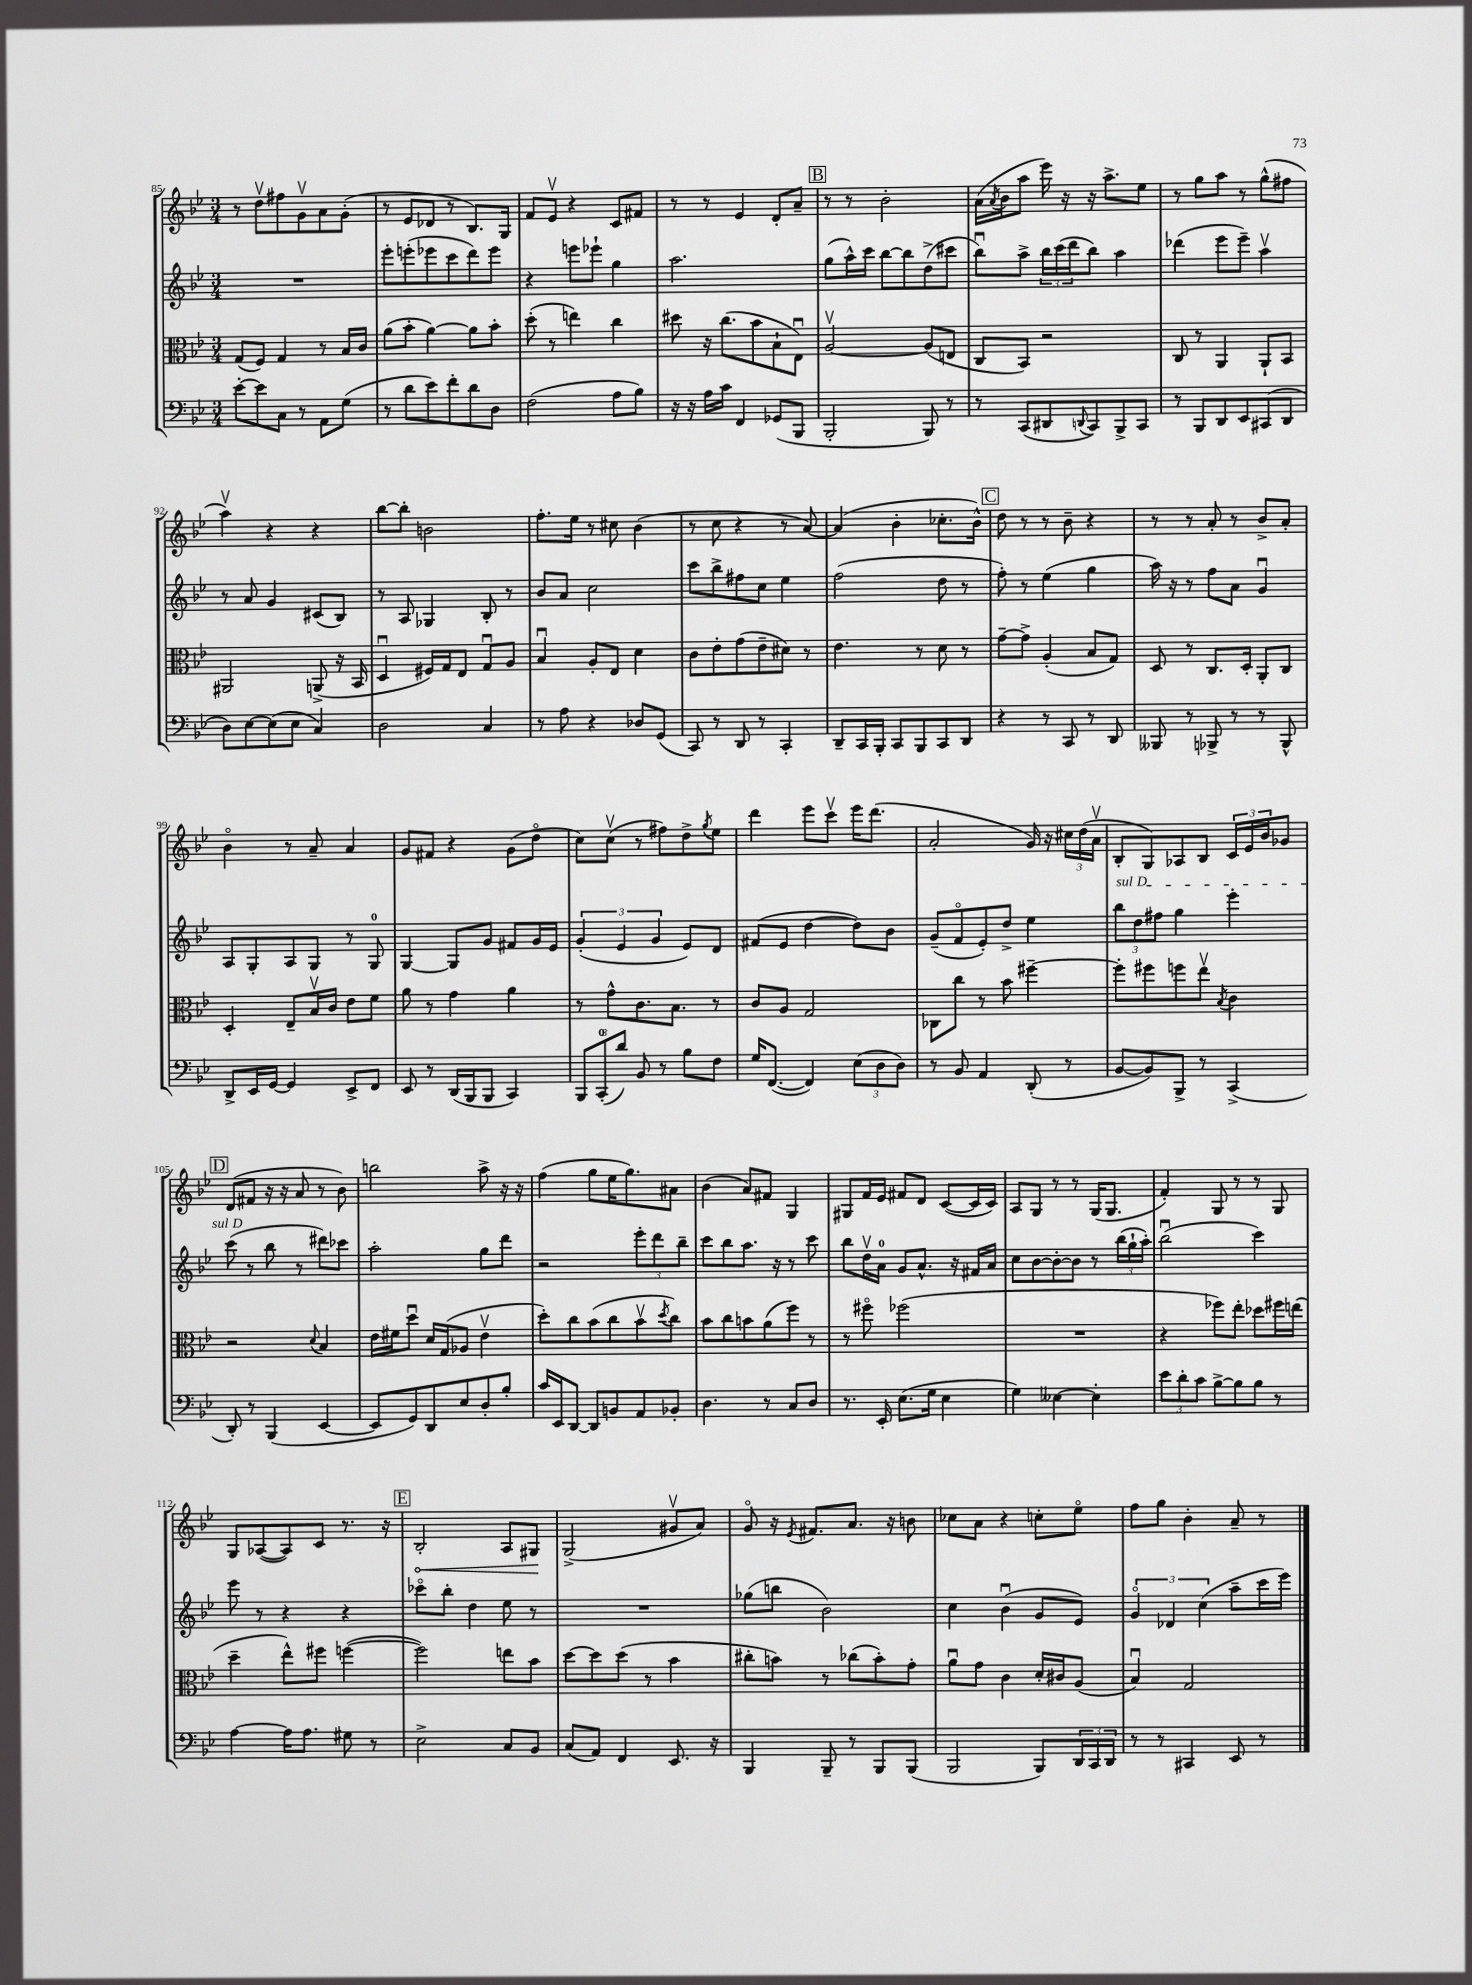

**kern	**kern	**kern	**kern
*staff4	*staff3	*staff2	*staff1
*clefF4	*clefC3	*clefG2	*clefG2
*k[b-e-]	*k[b-e-]	*k[b-e-]	*k[b-e-]
*M3/4	*M3/4	*M3/4	*M3/4
[8e-'	(8G	2.r	8r
8e-]	8F)	.	8ddv
8C	4G	.	8ff#
8r	.	.	8gv
8AA	8r	.	8a
(8G	16B-	.	(8g'
.	16c	.	.
=	=	=	=
8r	(8a	8eee-'	8r
8d	8b-'	(8eee'	8e-
8e-)	[4a)	8eee-	8d-
8f'	.	8ccc	8r
8d	8a]	8ddd)	8.B-)
8D	8b-'	8eee-	.
.	.	.	16G
=	=	=	=
(2F	(8dd'	4r	8f
.	8r	.	8e-v
.	4ee)	8eee	4r
.	.	8eee-`	.
8A	4cc	4gg	8c
8B-)	.	.	8f#
=	=	=	=
16r	8dd#	2.aa	8r
16r	.	.	.
16A	16r	.	8r
16c	(8.cc	.	.
4FF	.	.	4e-
.	8b-	.	.
(8GG-	8B-`	.	8d'
8BBB-	8E-u)	.	8a~
=	=	=	=
2BBB-'	[2Av	(8gg	8r
.	.	16aa^^)	8r
.	.	16ccc	.
.	.	[8bb-	2b-'
.	.	8bb-]	.
8BBB-)	(8A]	(8dd^	.
8r	8E	8ccc#	.
=	=	=	=
8r	8C	8bb-u)	(16a
.	.	.	8qa
.	.	.	16b-
(8CC	8BB-)	8aa^	8aa
8DD#	2r	24bb-	16eee-)
.	.	(24ccc	.
.	.	.	16r
.	.	24ddd	.
8qqDD	.	.	.
8CC)	.	8bb-)	16r
.	.	.	8.aa^
8BBB-^	.	4aa	.
8CC	.	.	8ee-
=	=	=	=
8r	8C	(4ddd-	8r
8BBB-	8r	.	8gg
8DD	4AA	8eee-	8aa
8EE-	.	8eee-~)	8r
(8CC#	8AA`	4aav	(8gg^^
8DD	8BB-	.	8ff#
=	=	=	=
8D)	2AA#	8r	4aav)
[8E-	.	8a	.
(8E-]	.	4g	4r
8E-	.	.	.
4C)	(8AA^	(8c#	4r
.	16r	8B-)	.
.	16BB-	.	.
=	=	=	=
2D	4Du	8r	[8bb-
.	.	8A	8bb-']
.	16F#)	4G-	2b
.	16G	.	.
.	8E-	.	.
4C	8Gu	8B-'	.
.	8A	8r	.
=	=	=	=
8r	4B-u	8b-	8.ff'
8A	.	8a	.
.	.	.	16ee-
4r	8A'	2cc	8r
.	8E-	.	8cc#
8D-	4d	.	(4b-
(8GG	.	.	.
=	=	=	=
8CC)	8c	8ccc	8r
8r	8e-'	8bb-^	8cc
8DD	(8g	8ff#	4r
8r	8e-~	8cc	.
4CC'	8d#)	4ee-	8r
.	8r	.	[8a)
=	=	=	=
8DD~	4.e-	(2ff	(4a]
16CC	.	.	.
16BBB-'	.	.	.
8CC	.	.	4b-'
8BBB-	8r	.	.
8CC	8d	8dd	8.cc-'
8DD	8r	8r	.
.	.	.	16b-^^)
=	=	=	=
4r	[8g~	8ff')	8dd
.	8g^]	8r	8r
8r	(4A'	(4ee-	8r
8CC	.	.	8b-~
8r	8B-	4gg	4r
8DD	8G)	.	.
=	=	=	=
8BBB--	8D	16aa)	8r
.	.	16r	.
8r	8r	8r	8r
8BBB-^	8.C	8ff	8a'
8r	.	8a	8r
.	16D'	.	.
8r	8AA'	4gu	8b-^
8BBB-^^	8C	.	8a'
=	=	=	=
8DD^	4D'	8A	4b-o
16EE-	.	8G'	.
[16GG	.	.	.
4GG]	8E-~	8A	8r
.	16B-v	8G	8a~
.	16c	.	.
8EE-^	8e-	8r	4a
8FF	8f	8G	.
=	=	=	=
8EE-	8a	[4G	8g
8r	8r	.	8f#
(16DD	4g	8G]	4r
16BBB-	.	.	.
8BBB-	.	8g	.
4CC)	4a	8f#	(8g
.	.	16g	8ddo
.	.	16e-	.
=	=	=	=
12BBB-	8r	(6g'	8cc)
(12CC'	.	.	.
.	8g^^	.	(8ccv
12d)	.	6e-	.
8BB-	8.c	.	8r
.	.	6g	.
8r	.	.	8ff#)
.	8.B-	.	.
8B-	.	8e-)	8dd^
.	.	.	8qgg
8F	8r	8d	8ee-
=	=	=	=
16G	8c	(8f#	4ddd
([8.FF	.	.	.
.	8A	8e-	.
4FF])	2G	[4dd	8eee-
.	.	.	8cccv
(12E-	.	8dd])	16eee-
.	.	.	(8.ddd
12D	.	.	.
.	.	8b-	.
12D)	.	.	.
=	=	=	=
8r	8C-	(8g~	2a'
8BB-	8cc	8fo	.
4AA	8r	8e-')	.
.	8b-	8dd^	.
(8DD'	[4ff#~	4ee-	16g)
.	.	.	16r
8r	.	.	24cc#
.	.	.	(24dd
.	.	.	24av
=	=	=	=
[8BB-	8ff#']	12bb-	8B-'
.	.	12dd	.
8BB-])	8ff#	.	8G)
.	.	12ff#	.
8BBB-^	8ff	4gg	8A-
8r	8ee-v	.	8B-
.	8qB-	.	.
(4CC^	4c	4eee-'	24c
.	.	.	24e-
.	.	.	24b-
.	.	.	8g-
=	=	=	=
8DD')	2r	(8ccc	(8d
8r	.	8r	8f#
(4BBB-	.	8bb-	16r
.	.	.	16r
.	.	8r	8a
.	8qqd	.	.
[4EE-	4B-	8ddd#)	8r
.	.	8ccc-	8b-)
=	=	=	=
8EE-]	16e-	2aa'	2bb
.	16f#	.	.
8GG)	8ddu	.	.
8DD	16d	.	.
.	(16G	.	.
8E-	8A-	.	.
8D'	4e-v	8gg	8aa^
8B-'	.	8ddd	16r
.	.	.	16r
=	=	=	=
16c	8dd')	2r	(4ff
16EE-	.	.	.
[8DD	8cc	.	.
8DD]	(8b-	.	8gg
8BB	8cc	.	16ee-
.	.	.	8.gg)
8AA	8b-v	12eee-'	.
.	.	12ddd	.
.	8qdd	.	.
8BB-'	8cc)	.	8a#
.	.	12bb-~	.
=	=	=	=
4.D	8b-	8ccc	(4b-
.	8cc	8bb-	.
.	8b	8.aa	8a)
8r	(8a	.	8f#
.	.	16r	.
8C	8ff)	8r	4G
8D	8r	8ccc	.
=	=	=	=
8.r	8r	8bb-	8G#
.	8ff#o	16ddv	16f
16EE-'	.	16a	16e-
(8.E-	(2ff-	8g	8f#
.	.	8.a^^	8d
16G	.	.	.
4E-	.	.	([8c
.	.	16r	.
.	.	16f#	16c]
.	.	16a	16c)
=	=	=	=
4G)	2.r	8cc	8A
.	.	[8b-	8G
[4E--	.	8b-'_	8r
.	.	8b-]	8r
4E--']	.	8r	(16G
.	.	.	8.G
.	.	(24bb-	.
.	.	24gg`	.
.	.	24aa')	.
=	=	=	=
12e-	4r	(2bb-u	4f')
12d'	.	.	.
12c	.	.	.
[8B-^	8ff-)	.	8G
8B-]	8ee-'	.	8r
8B-	8dd-	4ccc)	8r
8r	16ff#	.	8G
.	(16ee	.	.
=	=	=	=
[4A	4dd~	8eee-	8G
.	.	8r	([8A-
16A]	8ee-^^)	4r	8A-])
8.A	.	.	.
.	8ff#	.	8c
8G#	([4ff	4r	8.r
8r	.	.	.
.	.	.	16r
=	=	=	=
2E-^	2ff])	8ccc-o	2B-'
.	.	8bb-'	.
.	.	4dd	.
8C	8ee	8ee-	8A
8BB-	8b-	8r	8G#
=	=	=	=
(8C	[8dd	2.r	(2G^
8AA)	8dd]	.	.
4FF	(8dd	.	.
.	8r	.	.
8.EE-	4b-	.	8g#v
.	.	.	8a)
16r	.	.	.
=	=	=	=
4BBB-	8cc#'	(8gg-	8go
.	8b)	8bb	16r
.	.	.	8qe-
.	.	.	8.f#
8BBB-~	8r	2b-)	.
8r	(8cc-	.	8.a
8BBB-	8b')	.	.
.	.	.	16r
(8BBB-	8g'	.	8b
=	=	=	=
2BBB-	8au	4cc	8cc-
.	8g	.	8a
.	4c	(4b-u	4r
8BBB-)	16d'	8g	8cc'
.	16c#	.	.
24DD	(8A	8e-)	8ee-o
24CC	.	.	.
24DD	.	.	.
=	=	=	=
8r	4B-u)	6go	8ff
8r	.	.	8gg
.	.	6d-	.
4CC#	2G	.	4b-'
.	.	(6cc	.
8EE-	.	8aa~	8a~
8r	.	16ccc	8r
.	.	16eee-)	.
==	==	==	==
*-	*-	*-	*-
